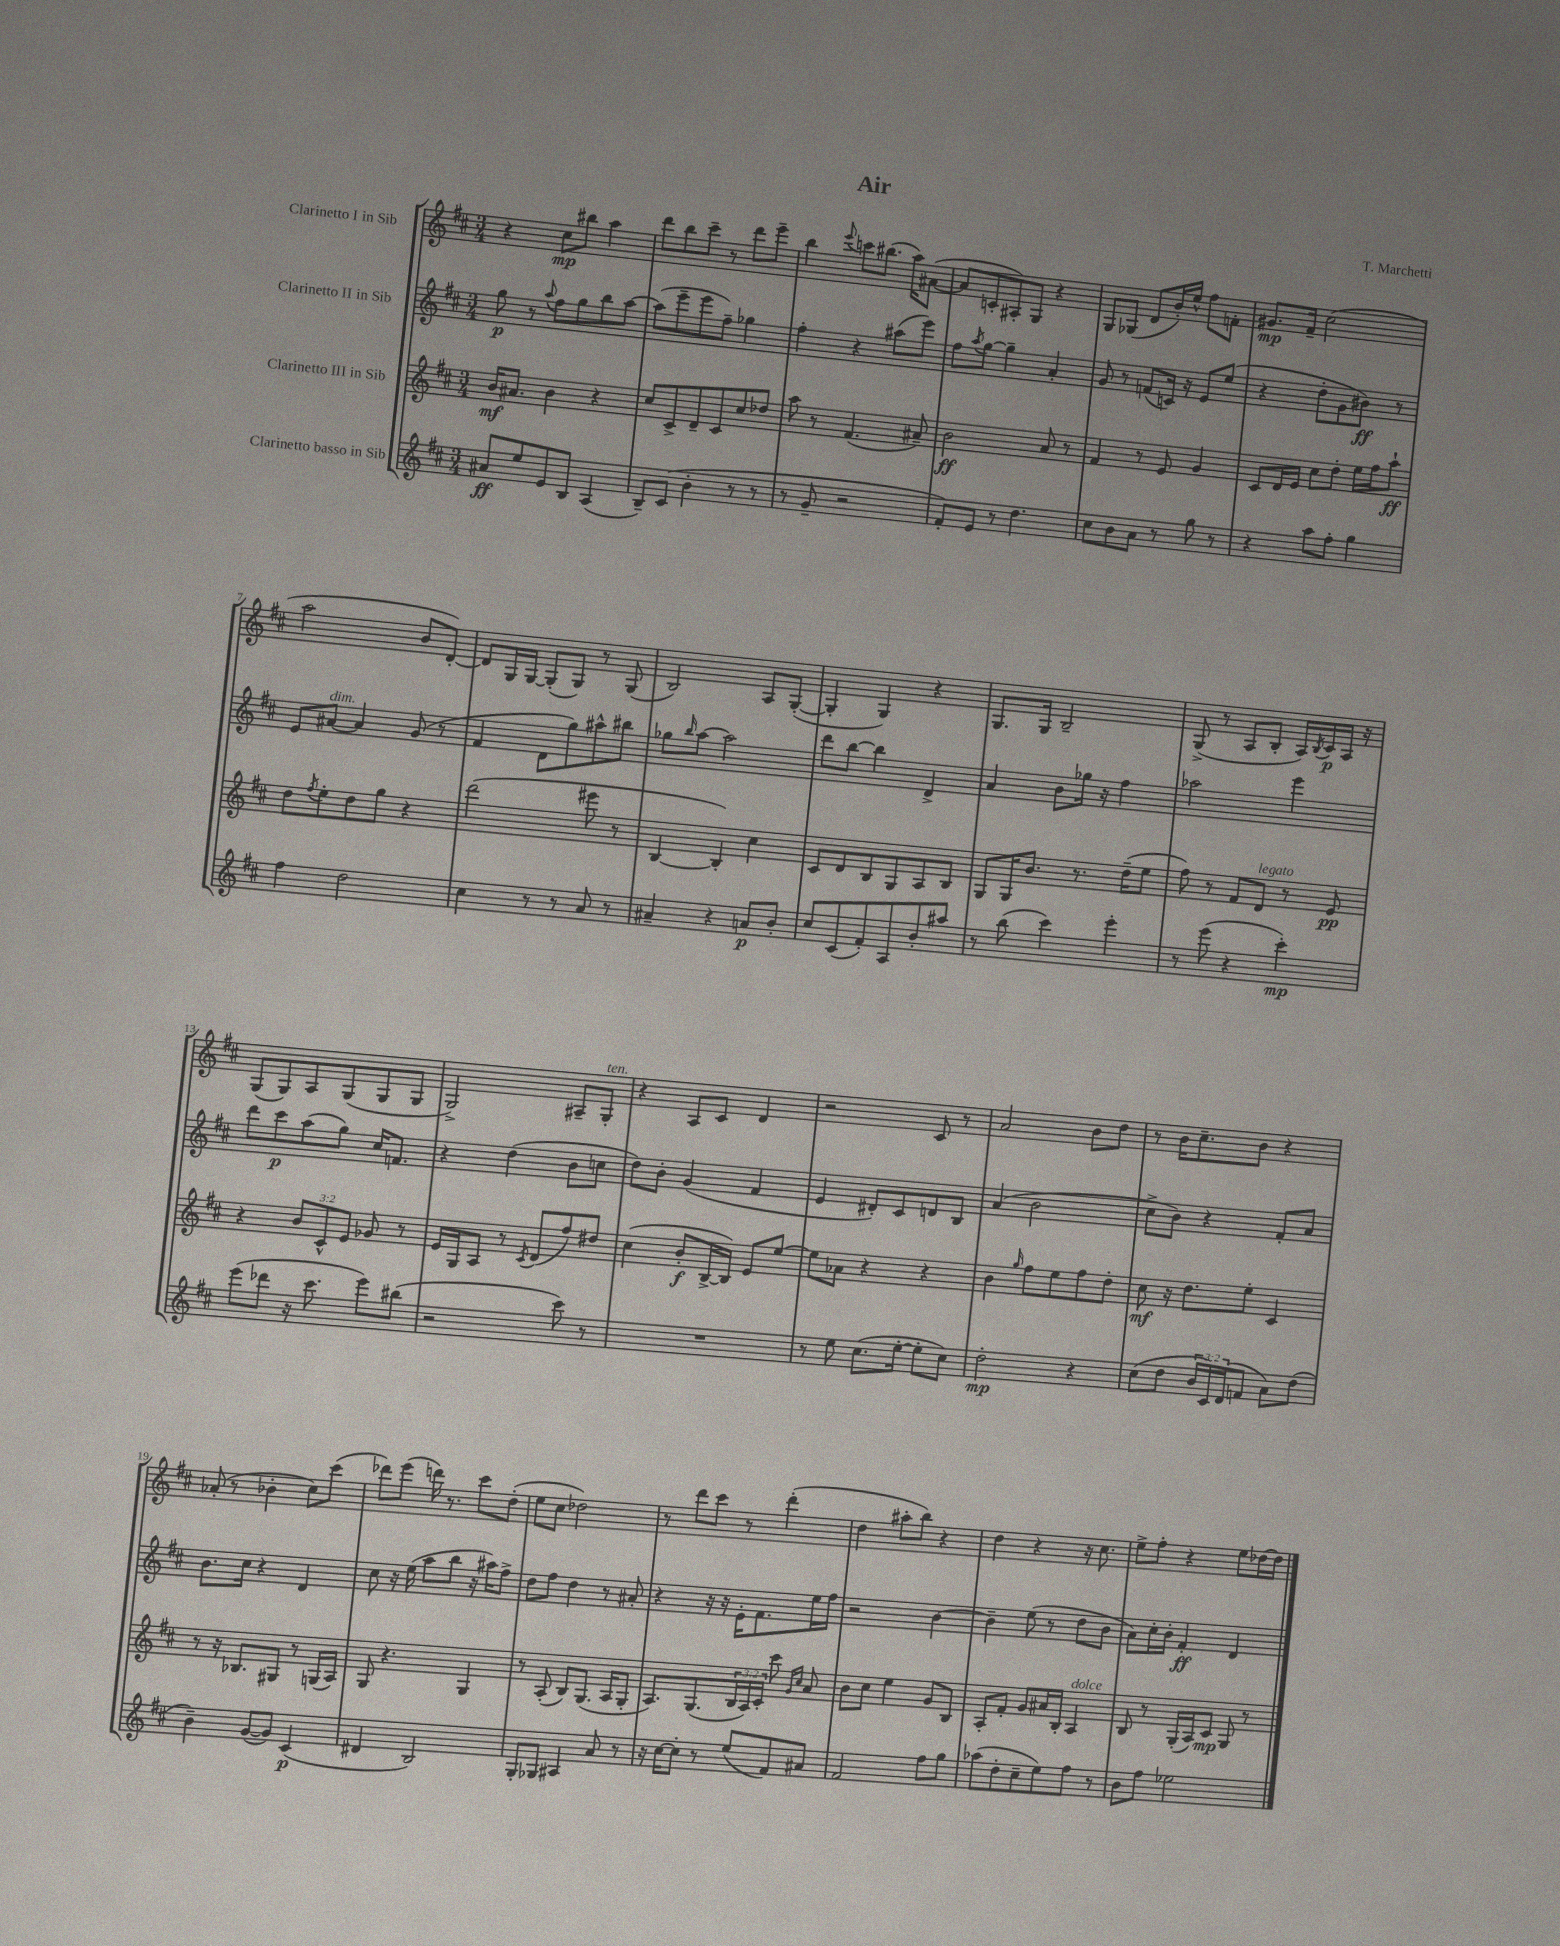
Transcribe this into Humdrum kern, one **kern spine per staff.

**kern	**kern	**kern	**kern
*staff4	*staff3	*staff2	*staff1
*clefG2	*clefG2	*clefG2	*clefG2
*k[f#c#]	*k[f#c#]	*k[f#c#]	*k[f#c#]
*M3/4	*M3/4	*M3/4	*M3/4
8a#	16b	8gg	4r
.	8.a#	.	.
8ee	.	8r	.
.	.	8qqaa	.
8e	4b	8ff#	8cc#
8B	.	8gg	8bb#
(4A	4r	8bb	4aa
.	.	[8aa	.
=	=	=	=
8B~)	8cc#	(8aa]	8ddd
(8c#	8c#^	8eee~	8bb
4b'	8d~	8eee	8ccc#~
.	8c#	8ff#~)	8r
8r	8cc#	4gg-	8ddd
8r	8dd-	.	8eee~
=	=	=	=
8r	8aa	4ff#'	4bb
8g~	8r	.	.
.	.	.	8qqeee
2r	(4.f#	4r	8ccc
.	.	.	(8.bb#
.	.	(8aa#	.
.	.	.	16aa)
.	8a#~)	8eee)	([8a#
=	=	=	=
8f#')	2b	8ff#	8a#]
.	.	8qaa	.
8e	.	[8gg	8c'
8r	.	4gg~]	8A#')
4.dd	.	.	8G
.	8a	4a'	4r
.	8r	.	.
=	=	=	=
8cc#	4f#	8g	8G
8b	.	8r	(8G-
8a	8r	(8f	8d
8r	8e	16c)	16b')
.	.	16r	16ee^^
8gg	4g	8e	8ff#
8r	.	(8ee	8f'
=	=	=	=
4r	8c#	4r	8.g#
.	16d	.	.
.	16e	.	16f#~
8aa	8cc#	8dd'	(2cc#
8ff#'	8dd'	8g	.
4gg	16ee	8b#)	.
.	16ff#	.	.
.	8aa`	8r	.
=	=	=	=
4ff#	8dd	8e	2aa
.	8qff#	.	.
.	8ee'	[8a#	.
2dd	8dd	4a#]	.
.	8gg	.	.
.	4r	(8g	8b
.	.	8r	[8d')
=	=	=	=
4cc#	(2ddd	4f#	8d]
.	.	.	16G
.	.	.	[16G
8r	.	8d	(8G']
8r	.	8gg)	8G)
8a	8eee#	8aa#^^	8r
8r	8r	8bb#	(8G
=	=	=	=
4a#~	[4B	8gg-	2B)
.	.	16qqbb	.
.	.	[8aa	.
4r	4B'])	2aa]	.
8a	4cc#	.	8A
8b'	.	.	([8G'
=	=	=	=
8cc#	8c#	8ddd	4G']
(8c#	8d	[8bb	.
8f#')	8B	4bb]	4G)
8A	8G	.	.
8b'	8A	4d^	4r
8aa#	8B	.	.
=	=	=	=
8r	8G	4a	8.G
(8bb	16G	.	.
.	8.b	.	16G
4ccc#)	.	8b	2B~
.	8.r	16gg-	.
.	.	16r	.
4eee'	.	4ff#	.
.	(16dd~	.	.
.	8ee	.	.
=	=	=	=
8r	8ff#)	2aa-	(8G^
(8eee	8r	.	8r
4r	8f#	.	8A
.	8d	.	8B'
4ccc#')	8r	4eee	16A)
.	.	.	8qB
.	.	.	16c#
.	8e	.	16A
.	.	.	16r
=	=	=	=
(8eee	4r	8ddd	(8G
8ddd-	.	8ccc#	8G)
16r	12b	(8aa	8A
8.ccc#	.	.	.
.	12c#^^	.	.
.	.	8gg)	(8G
.	12e	.	.
8eee)	8g-	16cc#	8G
.	.	8.f	.
(8bb#	8r	.	8G
=	=	=	=
2r	16e	4r	2G^)
.	16G	.	.
.	8A	.	.
.	8r	(4dd	.
.	8qc#	.	.
.	(8d	.	.
8ccc#)	8ff#)	8b	8A#~
8r	8dd#	8cc	8G'
=	=	=	=
2.r	(4cc#	8dd)	4r
.	.	8b'	.
.	8b'	(4g	8A
.	[16B^	.	8c#
.	16B])	.	.
.	8e	4f#	4d
.	[8ee	.	.
=	=	=	=
8r	8ee]	4e	2r
8ee	8a-	.	.
(8.cc#	4r	8d#')	.
.	.	8c#	.
[16ee'	.	.	.
8ee']	4r	8d	8c#
8cc#)	.	8B	8r
=	=	=	=
2dd'	4b	(4a	2a
.	16qqgg	.	.
.	8ff#	2b	.
.	8ee	.	.
4r	8ff#	.	8b
.	8dd'	.	8dd
=	=	=	=
(8cc#	8cc#	8cc#^	8r
8dd	16r	8b)	16b
.	8.dd	.	8.cc#~
24b	.	4r	.
24c#)	.	.	.
(24d	.	.	.
8f	8ee'	.	8b
8a)	4c#	8f#'	4r
(8dd	.	8a	.
=	=	=	=
4b~)	8r	8.b	(8a-'
.	16r	.	8r
.	8.B-	16cc#	.
([8g	.	4r	4b-'
8g])	8G#	.	.
(4c#	8r	4d	8cc#)
.	(16G	.	(8ccc#
.	16A)	.	.
=	=	=	=
4d#	8G	8cc#	8ddd-)
.	4.r	16r	(8eee
.	.	(16ee	.
2B)	.	8aa	16ddd)
.	.	.	8.r
.	.	8bb	.
.	4G	16r	8ccc#
.	.	16aa#)	.
.	.	8ff#^	(8dd'
=	=	=	=
8G'	8r	8dd	8ee
8G-	(8A'	8ff#	8cc#
4A#	8B)	4dd	2dd-)
.	(8.G	.	.
8a	.	8r	.
.	16A	.	.
8r	8G'	8a#'	.
=	=	=	=
16r	8.A)	4r	8r
[16cc#	.	.	.
8cc#']	.	.	8ddd
.	(8.G	.	.
8r	.	16r	8ccc#
.	.	16r	.
(8ee	24B	16e'	8r
.	24A)	.	.
.	.	8.f#	.
.	24c#'	.	.
8f#)	8ccc#	.	(4ddd'
.	16qqg	.	.
.	16qqcc#	.	.
8a#	8a	16ee	.
.	.	16ff#	.
=	=	=	=
2f#	8b	2r	4dd
.	8cc#	.	.
.	4ee	.	8aa#'
.	.	.	8bb)
8ff#	8g	[4b	4r
8gg	8B	.	.
=	=	=	=
(8aa-	8A'	4b~]	4dd
8dd'	8f#'	.	.
8cc#~	8g	(8ee	4r
8ee)	16a#	8r	.
.	16B'	.	.
8ff#	4A	8dd	16r
.	.	.	8.cc#
8r	.	8b	.
=	=	=	=
8b	8B	8a)	8ee^
8ff#	8r	16cc#'	8ff#'
.	.	16b'	.
2ee-	(16G'	4f#'	4r
.	16A)	.	.
.	8c#	.	.
.	8G	4d	8ee
.	8r	.	[16dd-
.	.	.	16dd-]
==	==	==	==
*-	*-	*-	*-
